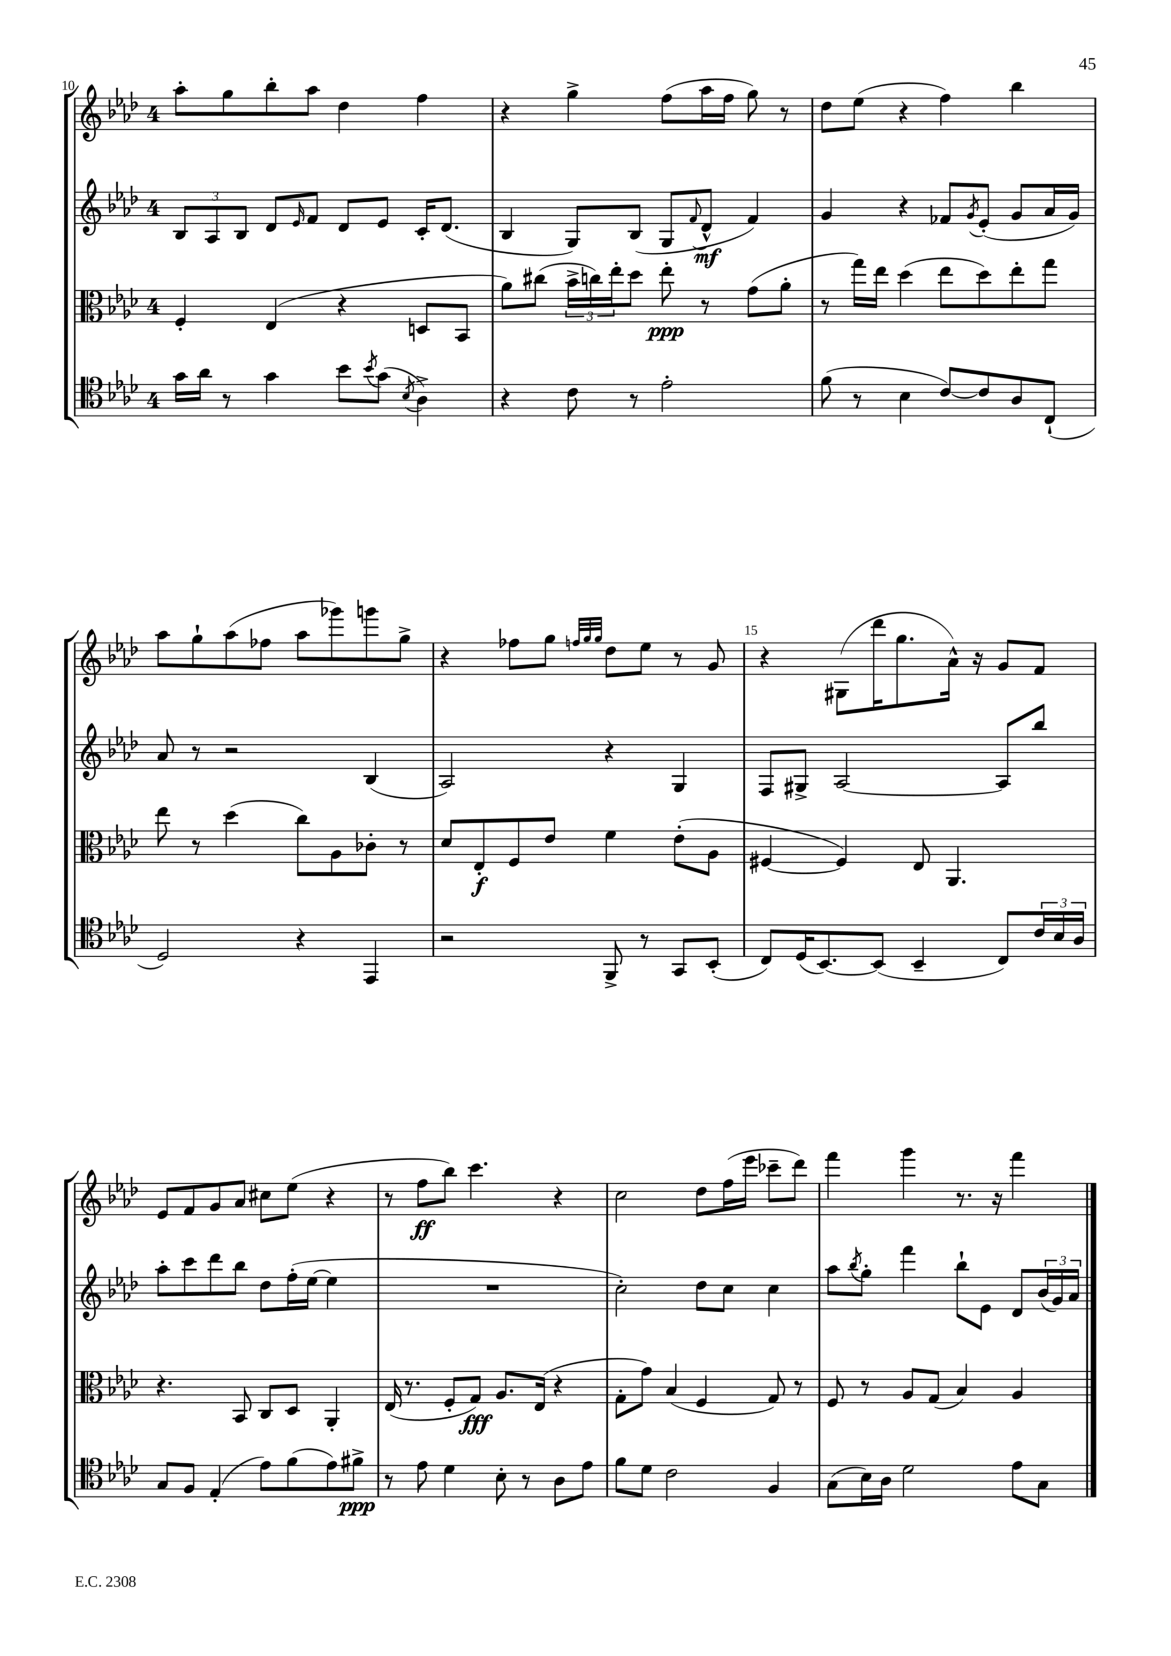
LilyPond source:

<<
\new StaffGroup <<
\new Staff = "s0" {
    \clef treble \key aes \major \once \override Staff.TimeSignature.style = #'single-digit \time 4/4
    aes''8-. g''8 bes''8-. aes''8 des''4 f''4 |
    r4 g''4-> f''8( aes''16 f''16 g''8) r8 |
    des''8 ees''8( r4 f''4) bes''4 |
    aes''8 g''8-! aes''8( fes''8 aes''8 ges'''8) g'''8 g''8-> |
    r4 fes''8 g''8 \grace { f''32 g''32 g''32 } des''8 ees''8 r8 g'8 |
    r4 gis8( des'''16 g''8. aes'16-^) r16 g'8 f'8 |
    ees'8 f'8 g'8 aes'8 cis''8 ees''8( r4 |
    r8 f''8\ff bes''8) c'''4. r4 |
    c''2 des''8 f''16( ees'''16 ces'''8-- des'''8) |
    f'''4 g'''4 r8. r16 f'''4 \bar "|." |
}
\new Staff = "s1" {
    \clef treble \key aes \major \once \override Staff.TimeSignature.style = #'single-digit \time 4/4
    \tuplet 3/2 { bes8 aes8 bes8 } des'8 \grace { ees'16 } f'8 des'8 ees'8 c'16-. des'8.( |
    bes4 g8) bes8( g8 \appoggiatura { f'8 } des'8-^\mf f'4) |
    g'4 r4 fes'8 \acciaccatura { g'8 } ees'8-.( g'8 aes'16 g'16) |
    aes'8 r8 r2 bes4( |
    aes2) r4 g4 |
    f8 gis8-> aes2~ aes8 bes''8 |
    aes''8-. c'''8 des'''8 bes''8 des''8 f''16-.( ees''16~ ees''4 |
    R1 |
    c''2-.) des''8 c''8 c''4 |
    aes''8 \acciaccatura { bes''8 } g''8-. f'''4 bes''8-! ees'8 des'8 \tuplet 3/2 { bes'16( g'16) aes'16 } \bar "|." |
}
\new Staff = "s2" {
    \clef alto \key aes \major \once \override Staff.TimeSignature.style = #'single-digit \time 4/4
    f4-. ees4( r4 d8 bes,8 |
    aes'8) cis''8( \tuplet 3/2 { bes'16-> c''16) ees''16-. } des''8 ees''8-.\ppp r8 g'8( aes'8-. |
    r8 g''16) ees''16 des''4( ees''8 des''8) ees''8-. g''8 |
    ees''8 r8 des''4( c''8) aes8 ces'8-. r8 |
    des'8 ees8-.\f f8 ees'8 f'4 ees'8-.( aes8 |
    fis4~ fis4) ees8 aes,4. |
    r4. bes,8 c8 des8 aes,4-. |
    ees16( r8. f8-. g8\fff) aes8. ees16( r4 |
    g8-. g'8) bes4( f4 g8) r8 |
    f8 r8 aes8 g8( bes4) aes4 \bar "|." |
}
\new Staff = "s3" {
    \clef tenor \key aes \major \once \override Staff.TimeSignature.style = #'single-digit \time 4/4
    g'16 aes'16 r8 g'4 bes'8 \acciaccatura { bes'8 } g'8( \acciaccatura { bes8 } aes4->) |
    r4 c'8 r8 ees'2-. |
    f'8( r8 bes4 c'8~) c'8 aes8 c8-!( |
    des2) r4 ees,4 |
    r2 f,8-> r8 g,8 bes,8-.( |
    c8) des16( bes,8.~) bes,8( bes,4-- c8) \tuplet 3/2 { c'16 bes16 aes16 } |
    g8 f8 ees4-.( ees'8) f'8( ees'8) fis'8->\ppp |
    r8 ees'8 des'4 bes8-. r8 aes8 ees'8 |
    f'8 des'8 c'2 f4 |
    g8( bes16) aes16 des'2 ees'8 g8 \bar "|." |
}
>>
>>
\layout { \context { \Score currentBarNumber = #10 \override BarNumber.break-visibility = ##(#f #t #t) barNumberVisibility = #(every-nth-bar-number-visible 5) } }
